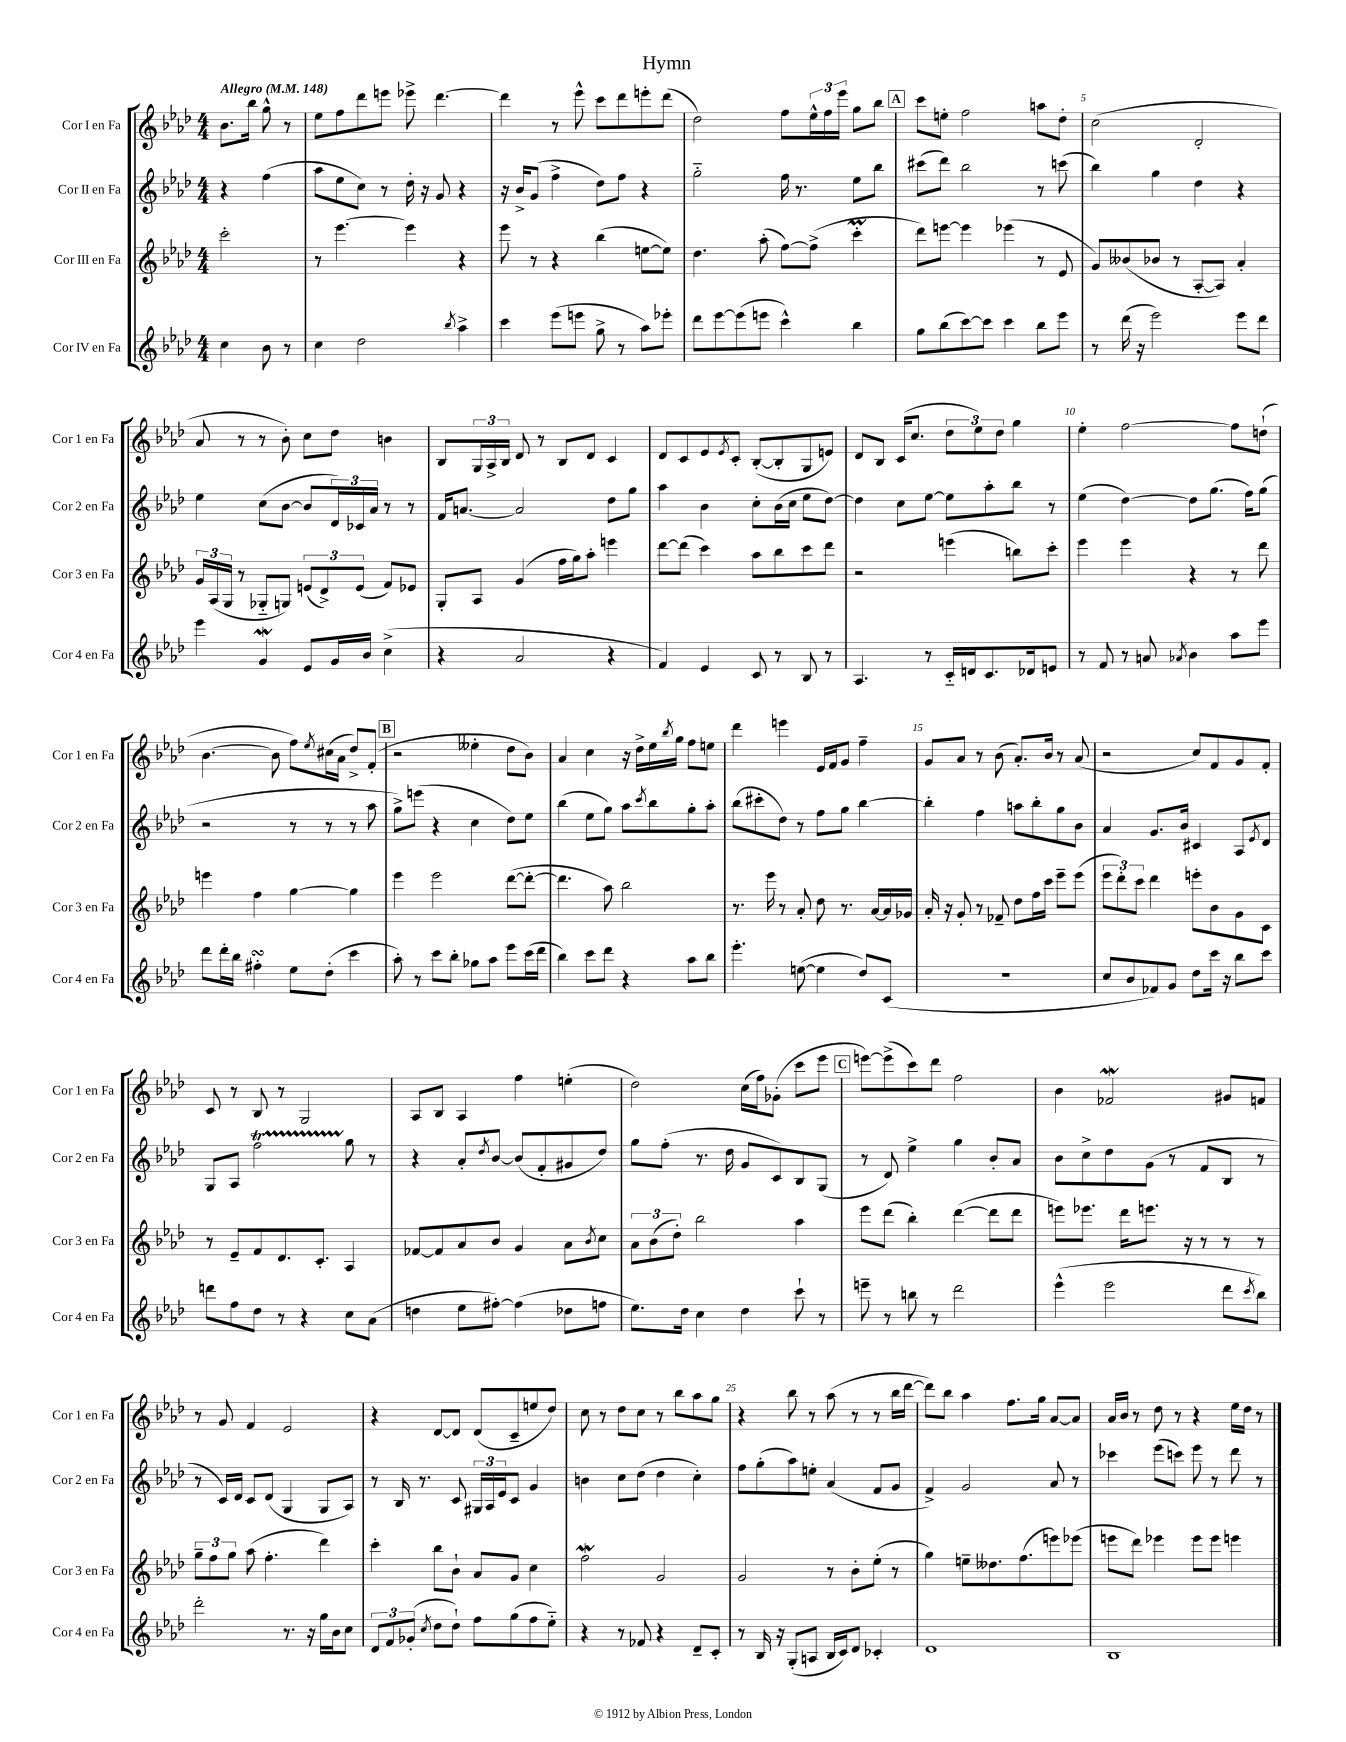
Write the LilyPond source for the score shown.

\header { title = "Hymn" }
<<
\new StaffGroup <<
\new Staff = "s0" \with { instrumentName = "Cor I en Fa" shortInstrumentName = "Cor 1 en Fa" } {
    \clef treble \key aes \major \numericTimeSignature \time 4/4 \partial 2 \tempo "Allegro" 4 = 148
    bes'8. bes''16 g''8-^ r8 |
    ees''8 f''8 des'''8 e'''8 ees'''8-> des'''4.~ |
    des'''4 r8 ees'''8-^ c'''8 des'''8 e'''8-. des'''8( |
    des''2) f''8 \tuplet 3/2 { ees''16-^ f''16 ees'''16 } g''8 bes''8 |
    \mark \markup { \box "A" } c'''8 e''8-. f''2 a''8 des''8-. |
    c''2( des'2-. |
    aes'8 r8 r8 bes'8-.) c''8 des''8 b'4 |
    bes8 \tuplet 3/2 { g16 aes16-> bes16 } des'8 r8 bes8 des'8 c'4 |
    des'8 c'8 ees'8 \acciaccatura { ees'8 } c'8-. bes8~-.( bes8-. g8 e'8) |
    des'8 bes8 c'16( c''8. \tuplet 3/2 { des''8 ees''8) des''8 } g''4 |
    ees''4-. f''2~ f''8 d''8-!( |
    bes'4.~ bes'8 f''8) \acciaccatura { ees''8 } cis''16( aes'16 des''8->) f'8-.( |
    \mark \markup { \box "B" } r2 eeses''4-. des''8 bes'8) |
    aes'4 c''4 r16 des''16-> ees''16 \acciaccatura { bes''8 } g''16 f''8 e''8 |
    des'''4 e'''4 ees'16 f'16 g'8 f''4-- |
    g'8 aes'8 r8 bes'8( aes'8.-.) bes'16 r8 aes'8( |
    r2 c''8) f'8 g'8 f'8-. |
    c'8 r8 bes8 r8 g2 |
    aes8 bes8 aes4 f''4 e''4-.( |
    des''2) c''16( f''16) ges'8-.( c'''8 ees'''8 |
    \mark \markup { \box "C" } e'''8~) e'''8->( c'''8) des'''8 f''2 |
    bes'4 fes'2\mordent gis'8 f'8 |
    r8 g'8 f'4 ees'2 |
    r4 des'8~ des'8 des'8( c'8-- e''8 des''8) |
    c''8 r8 des''8 c''8 r8 bes''8 aes''8 g''8 |
    r4 bes''8 r8 aes''8( r8 r8 bes''16 des'''16~ |
    des'''8) bes''8 aes''4 f''8. g''16 aes'8~ aes'8 |
    aes'16 bes'16 r8 des''8 r8 r4 ees''16 des''16 r8 \bar "|." |
}
\new Staff = "s1" \with { instrumentName = "Cor II en Fa" shortInstrumentName = "Cor 2 en Fa" } {
    \clef treble \key aes \major \numericTimeSignature \time 4/4 \partial 2
    r4 f''4( |
    aes''8 ees''8 c''8) r8 des''16-. r16 g'8 r4 |
    r16 bes'16-> g'8( f''4-> des''8) f''8 r4 |
    g''2-_ f''16 r8. ees''8 bes''8 |
    \mark \markup { \box "A" } cis'''8( des'''8) bes''2 r8 c'''8( |
    bes''4) g''4 des''4 r4 |
    ees''4 c''8( bes'8~ bes'8 \tuplet 3/2 { des'16) ces'16 aes'16 } r8 r8 |
    f'16 a'8.~ a'2 des''8 g''8 |
    aes''4 bes'4 c''8-. bes'16( c''16 ees''8 des''8~) |
    des''4 c''8 ees''8~ ees''8 aes''8-. bes''8 r8 |
    ees''4( des''4~) des''8 g''8.( f''16) g''8( |
    r2 r8 r8 r8 aes''8 |
    \mark \markup { \box "B" } g''8->) e'''8( r4 c''4 des''8) ees''8 |
    bes''4( ees''8 g''8) aes''8 \acciaccatura { c'''8 } bes''8 g''8-. aes''8-. |
    bes''8( cis'''8-. des''8) r8 f''8 g''8 bes''4~ |
    bes''4-. f''4 a''8 bes''8-. g''8 bes'8 |
    aes'4 g'8. bes'16 cis'4 aes8 \acciaccatura { ees'8 } des'8 |
    g8 aes8 f''2\startTrillSpan g''8\stopTrillSpan r8 |
    r4 aes'8-. \acciaccatura { des''8 } bes'8~ bes'8( f'8-. gis'8 des''8) |
    g''8 f''8-.( r8. des''16 g'8 c'8) bes8 g8( |
    \mark \markup { \box "C" } r8 des'8) ees''4-> g''4 bes'8-. aes'8 |
    bes'8 c''8-> des''8 g'8( r8 f'8 bes8 r8 |
    r8 c'16) des'16 c'8 des'8( g4 g8 aes8) |
    r8 bes16 r8. c'8 \tuplet 3/2 { gis16 aes16 ees'16 } c'8 g'4 |
    b'4 c''8 des''8( des''4 c''4-.) |
    f''8 g''8-.( aes''8) e''8-. aes'4( f'8 g'8 |
    f'4->) g'2 aes'8 r8 |
    ces'''4 ees'''8( c'''8) ees'''8 r8 des'''8 r8 \bar "|." |
}
\new Staff = "s2" \with { instrumentName = "Cor III en Fa" shortInstrumentName = "Cor 3 en Fa" } {
    \clef treble \key aes \major \numericTimeSignature \time 4/4 \partial 2
    c'''2-. |
    r8 ees'''4.~ ees'''4 r4 |
    ees'''8 r8 r4 bes''4( e''8~ e''8) |
    des''4. aes''8-.( f''8~) f''8->( c'''4-.\prall |
    \mark \markup { \box "A" } des'''8) e'''8~ e'''4 ees'''4( r8 ees'8 |
    g'8) beses'8( bes'8 r8 aes8~-. aes8) aes'4-. |
    \tuplet 3/2 { g'16 aes16( g16 } r8 ges8-_ g8) \tuplet 3/2 { e'8( des'8->) e'8( } f'8) ees'8 |
    g8-. aes8 g'4( f''16 g''16) aes''8-. e'''4 |
    des'''8~ des'''8( c'''4) aes''8 bes''8 c'''8 des'''8 |
    r2 e'''4( b''8) c'''8-. |
    ees'''4 ees'''4 r4 r8 des'''8 |
    e'''4 f''4 g''4~ g''4 |
    \mark \markup { \box "B" } ees'''4 ees'''2 des'''8~( des'''8~-. |
    des'''4. aes''8) bes''2 |
    r8. ees'''16 r8 aes'8-. des''8 r8. aes'16~ aes'16 ges'16 |
    aes'16-. r16 g'8-. r8 fes'8-- des''8 f''16 c'''16 ees'''8-- ees'''8( |
    \tuplet 3/2 { ees'''8 des'''8-.) c'''8 } des'''4 e'''8-. bes'8 g'8 c'8 |
    r8 ees'8-- f'8 des'8. c'8.-. aes4 |
    fes'8~ fes'8 aes'8 bes'8 g'4 aes'8 \acciaccatura { bes'8 } c''8 |
    \tuplet 3/2 { aes'8 bes'8( des''8-.) } bes''2 aes''4 |
    \mark \markup { \box "C" } ees'''8 des'''8( bes''4-.) des'''4~( des'''8 des'''8 |
    e'''8) ees'''8. des'''16 e'''8. r16 r8 r8 r8 |
    \tuplet 3/2 { g''8-- f''8 g''8 } aes''8( f''4.-. des'''4) |
    c'''4-. bes''8 bes'8-! aes'8 g'8 c''4 |
    f''2\mordent g'2 |
    g'2 r8 bes'8-. ees''8-.( r8 |
    g''4) e''8-- deses''8. f''8.( e'''8) ees'''8( |
    e'''8 des'''8) ees'''4 ees'''8 ees'''8 e'''4 \bar "|." |
}
\new Staff = "s3" \with { instrumentName = "Cor IV en Fa" shortInstrumentName = "Cor 4 en Fa" } {
    \clef treble \key aes \major \numericTimeSignature \time 4/4 \partial 2
    c''4 bes'8 r8 |
    c''4 des''2 \acciaccatura { bes''8 } aes''4-> |
    c'''4 ees'''8( e'''8 g''8-> r8 aes''8) ees'''8-. |
    des'''8 ees'''8~ ees'''8( e'''8 c'''4-^) bes''4 |
    \mark \markup { \box "A" } g''8 bes''8( c'''8~) c'''8 c'''4 bes''8 ees'''8 |
    r8 des'''16( r16 ees'''2) ees'''8 des'''8 |
    ees'''4 g'4\mordent ees'8 g'16 bes'16 c''4->( |
    r4 aes'2 r4 |
    f'4) ees'4 c'8 r8 bes8 r8 |
    aes4. r8 c'16-_ d'16 c'8. des'16 e'8 |
    r8 f'8 r8 a'8 \acciaccatura { aes'8 } bes'4 aes''8 ees'''8 |
    des'''8 des'''16-. bes''16 fis''4-.\turn ees''8 des''8-.( c'''4 |
    \mark \markup { \box "B" } aes''8-.) r8 c'''8 bes''8-. ges''8 aes''8 ees'''8 c'''16( des'''16 |
    bes''4) c'''8 des'''8 r4 aes''8 bes''8 |
    ees'''4.-. e''8~( e''4 des''8) c'8( |
    r1 |
    c''8 bes'8 fes'8) g'8 des''8 c'''16 r16 bes''8 c'''8 |
    d'''8 f''8 des''8 r8 r4 c''8 aes'8( |
    d''4 ees''8 fis''8~-.) fis''4( des''8 f''8 |
    ees''8.) des''16 c''4 des''4 c'''8-! r8 |
    \mark \markup { \box "C" } e'''8-- r8 b''8 r8 des'''2 |
    ees'''4-^( ees'''2 des'''8 \acciaccatura { c'''8 } bes''8) |
    des'''2-. r8. r16 g''16 bes'16 c''8 |
    \tuplet 3/2 { des'8 f'8 ges'8-.( } \acciaccatura { c''8 } des''8 des''8-!) f''8 g''8( f''8 ees''8-_) |
    r4 r8 fes'8 r4 des'8-- c'8-. |
    r8 bes16 r16 g8-.( a8 bes16 c'16) des'8 ces'4-. |
    des'1 |
    bes1 \bar "|." |
}
>>
>>
\layout { \context { \Score \override BarNumber.break-visibility = ##(#f #t #t) barNumberVisibility = #(every-nth-bar-number-visible 5) } }
